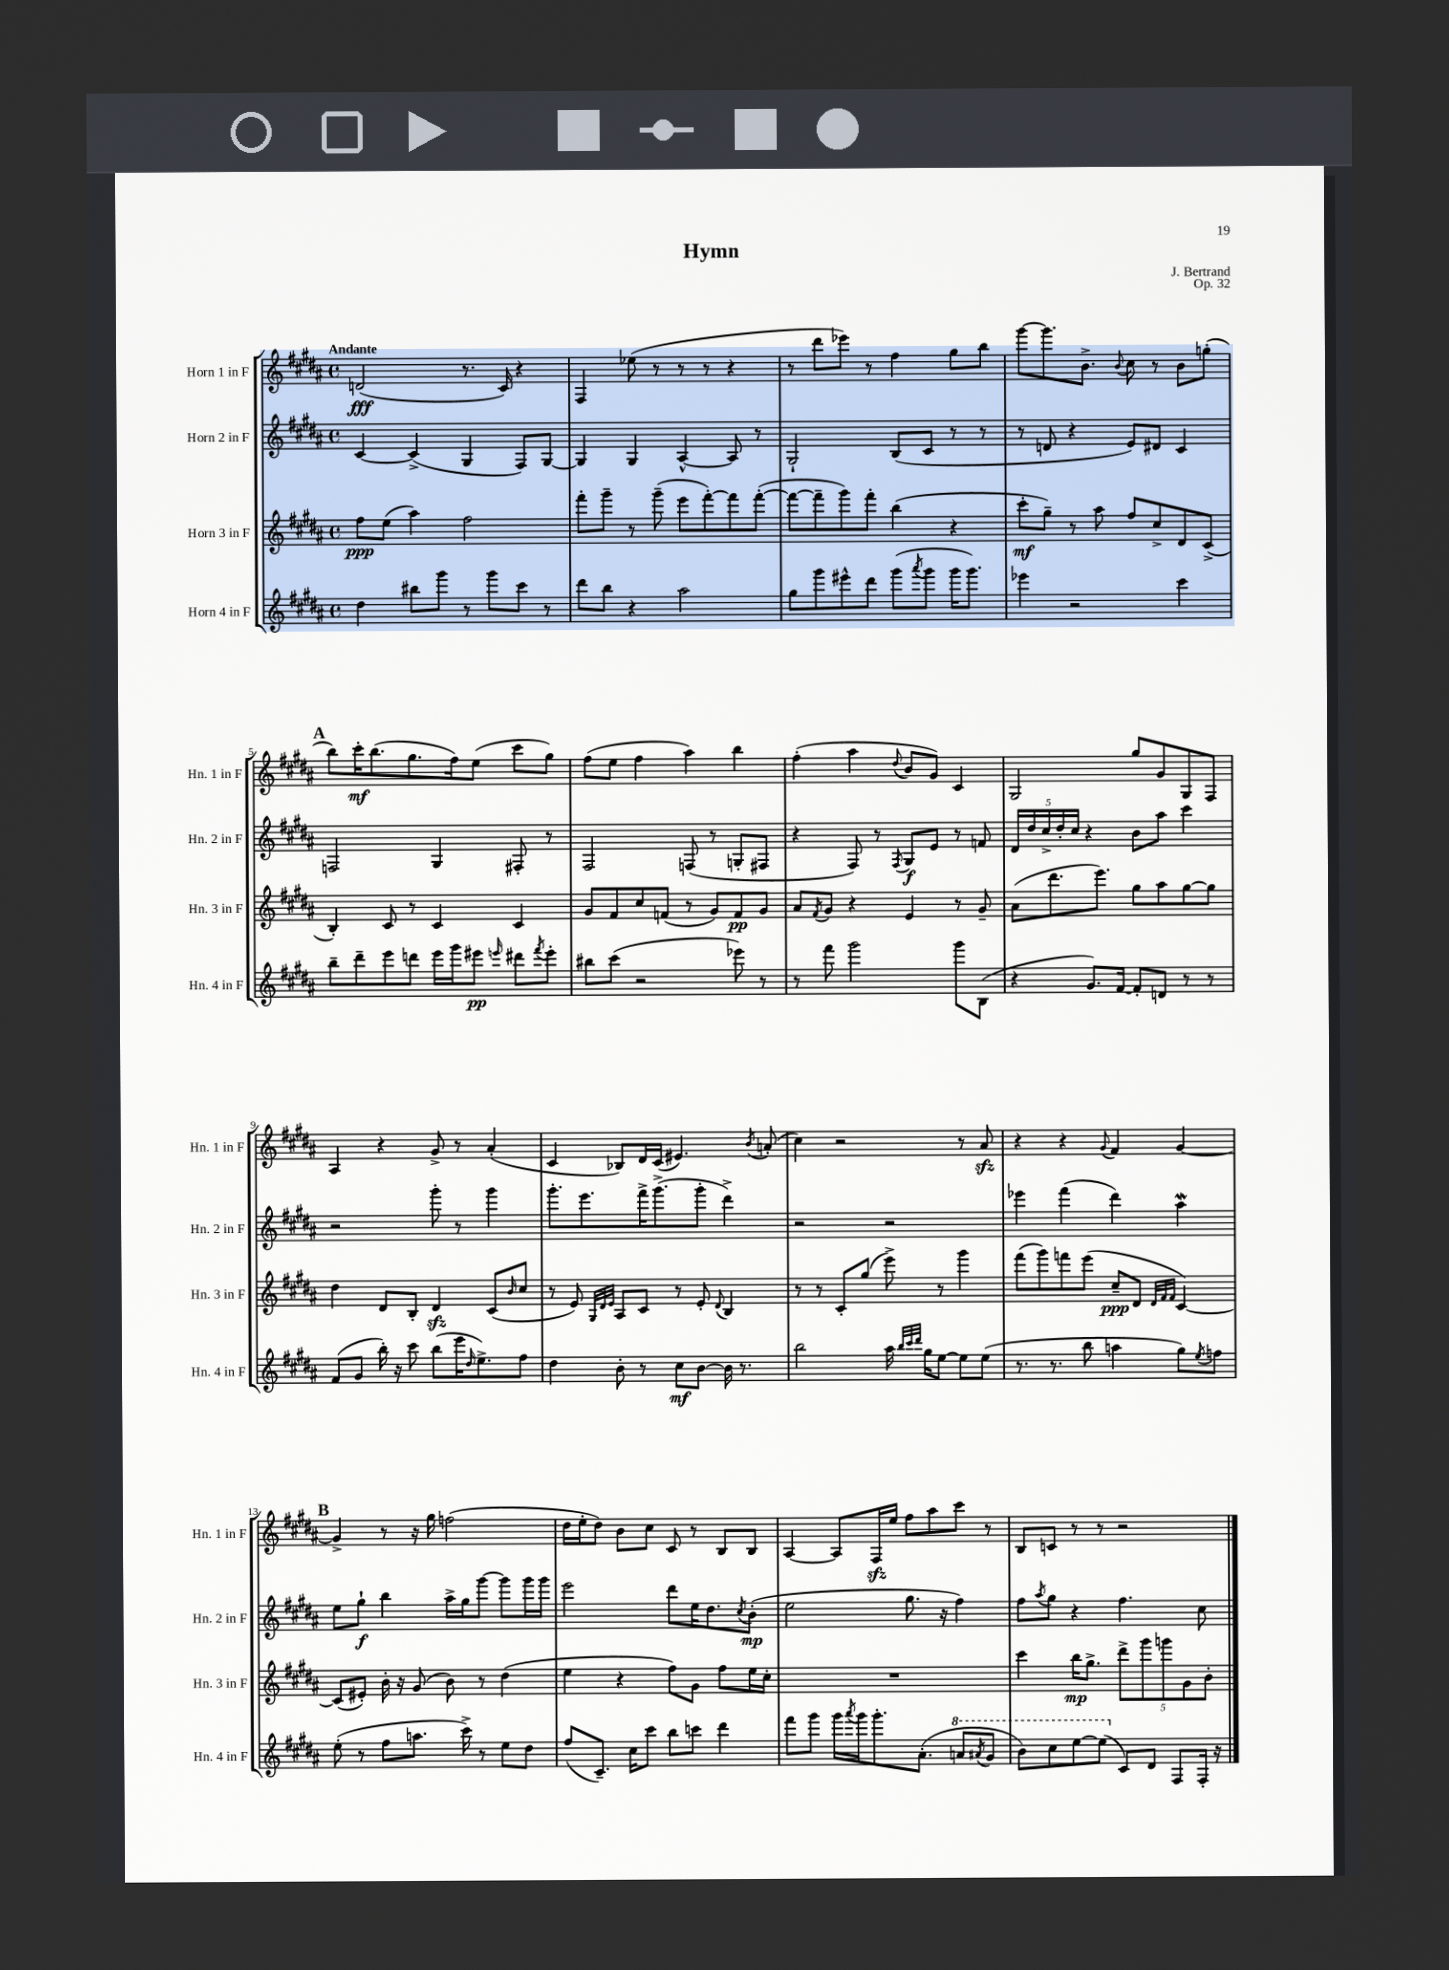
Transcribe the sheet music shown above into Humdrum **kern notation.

**kern	**kern	**kern	**kern
*staff4	*staff3	*staff2	*staff1
*clefG2	*clefG2	*clefG2	*clefG2
*k[f#c#g#d#a#]	*k[f#c#g#d#a#]	*k[f#c#g#d#a#]	*k[f#c#g#d#a#]
*M4/4	*M4/4	*M4/4	*M4/4
*met(c)	*met(c)	*met(c)	*met(c)
4dd#	8ff#	[4c#	(2d
.	(8ee	.	.
8bb#	4aa#)	(4c#^]	.
8ggg#	.	.	.
8r	2ff#	4G#	8.r
8ggg#	.	.	.
.	.	.	16c#)
8ccc#	.	8F#)	4r
8r	.	[8G#	.
=	=	=	=
8ddd#	8fff#'	4G#]	4F#
8bb	8ggg#~	.	.
4r	8r	4G#	(8ee-
.	(8ggg#~	.	8r
2aa#	8eee	[4A#^^	8r
.	[8fff#')	.	8r
.	8fff#]	8A#]	4r
.	([8fff#'	8r	.
=	=	=	=
8gg#	8fff#_	2G#`	8r
8ggg#	8fff#~]	.	8ddd#
8eee#^^	8ggg#)	.	8eee-)
8ddd#	8fff#'	.	8r
(8ggg#	(4bb	(8B	4ff#
8qaaa#	.	.	.
8ggg#	.	8c#	.
16ggg#	4r	8r	8gg#
8.ggg#)	.	.	.
.	.	8r	8bb
=	=	=	=
4eee-	8ccc#'	8r	[8ggg#
.	8gg#~)	8d	8.ggg#]
2r	8r	4r	.
.	.	.	8.b^
.	8aa#	.	.
.	.	.	8qqb
.	8ff#	8e)	8cc#
.	8cc#^	8d#	8r
4ccc#	8d#	4c#	8b
.	(8c#^	.	(8gg'
=	=	=	=
8bb~	4B')	2F	8bb)
8ddd#~	.	.	16ccc#'
.	.	.	(8.bb
8eee	8c#	.	.
8ddd	8r	.	8.gg#
16eee	4c#	4G#	.
16ggg#	.	.	16ff#)
8eee#	.	.	(8ee
16qqeee	.	.	.
8ddd#	4c#	8F#'	8ccc#
8qfff#	.	.	.
8eee'	.	8r	8gg#)
=	=	=	=
8bb#	8g#	2F#	(8ff#
(8ccc#	8f#	.	8ee
2r	8cc#	.	4ff#
.	(8f	.	.
.	8r	(8F	4aa#)
.	8g#)	8r	.
8eee-)	8f	8G'	4bb
8r	8g#	8F#	.
=	=	=	=
8r	8a#	4r	(4ff#'
.	8qf#	.	.
8fff#	8g#	.	.
2ggg#	4r	8F#)	4aa#
.	.	8r	.
.	.	8qF#	8qqdd#
.	4e	8G#	8b
.	.	8e	8g#)
8ggg#	8r	8r	4c#
(8B	8g#~	8f	.
=	=	=	=
4r	(8a#	20d#	2G#
.	.	20dd#	.
.	.	20cc#^	.
.	8.ddd#	.	.
.	.	20dd#'	.
.	.	20cc#	.
8.g#)	.	4r	.
.	8.eee)	.	.
[16f#	.	.	.
8f#']	8gg#	8b	8gg#
8d	8aa#	8aa#	8g#
8r	[8gg#	4ccc#	8G#
8r	8gg#]	.	8F#
=	=	=	=
(8f#	4dd#	2r	4A#
8g#	.	.	.
16bb')	8d#	.	4r
16r	.	.	.
8ccc#	8B'	.	.
(8bb	4d#	8ggg#'	8g#^
16eee	.	8r	8r
16qqdd#	.	.	.
8.ee^)	.	.	.
.	(8c#	4ggg#	(4a#'
.	16qqb	.	.
8ff#	8cc#	.	.
=	=	=	=
4dd#	8r	8.ggg#'	4c#
.	8e)	.	.
.	.	8.eee	.
.	32qqG#	.	.
.	32qqd#	.	.
.	32qqe	.	.
8b'	8A#	.	8B-)
8r	8c#	16fff#^	16d#
.	.	(8.ggg#^	(16c#
8cc#	8r	.	4.e#)
[8b	8e'	8ggg#'	.
.	8qqd#	.	.
16b]	4B	4ddd#^)	.
8.r	.	.	.
.	.	.	8qb
.	.	.	(8a'
=	=	=	=
2bb	8r	2r	4cc#)
.	8r	.	.
.	8c#'	.	2r
.	(8gg#	.	.
16aa#	8eee^)	2r	.
32qqbb	.	.	.
32qqccc#	.	.	.
32qqddd#	.	.	.
16gg#	.	.	.
[8ee	8r	.	.
8ee]	4ggg#	.	8r
(8ee	.	.	8a#
=	=	=	=
8.r	(8fff#	4eee-	4r
.	8ggg#)	.	.
8.r	.	.	.
.	8fff	(4fff#	4r
8bb	(8eee	.	.
.	.	.	8qqg#
4aa	8cc#~	4ddd#)	4f#
.	8d#	.	.
.	32qqd#	.	.
.	32qqf#	.	.
.	32qqf#	.	.
8gg#)	[4c#)	4aa#	[4g#
8qee	.	.	.
8ff	.	.	.
=	=	=	=
(8ee'	(8c#]	8ee	4g#^]
8r	8e#')	8gg#`	.
8ff#	16b'	4bb	8r
.	16r	.	.
8.aa	(8g#	.	16r
.	.	.	16gg#
.	8b)	16aa#^	(2ff
16ccc#^)	.	16gg#	.
8r	8r	[8ggg#	.
8ee	(4dd#	8ggg#]	.
8dd#	.	16ggg#	.
.	.	16ggg#	.
=	=	=	=
(8ff#	4ee	2eee	16dd#
.	.	.	16ee'
8.c#~)	.	.	8dd#)
.	4r	.	8b
16cc#	.	.	.
8ccc#	.	.	8cc#
8bb	8ff#)	8ddd#	8c#
8ccc	8g#	16ee	8r
.	.	8.dd#	.
4ddd#	8ff#	.	8B
.	.	8qcc#	.
.	16ee	(8b'	8B
.	16cc#'	.	.
=	=	=	=
8fff#	1r	2ee	[4A#
8ggg#	.	.	.
16ggg#	.	.	8A#]
8qaaa#	.	.	.
16ggg#	.	.	.
8.ggg#'	.	.	16F#
.	.	.	16ee
.	.	8.gg#	8ff#
(8.a#'	.	.	.
.	.	.	8aa#
.	.	16r	.
8aa	.	4ff#)	8ccc#
8qaa#	.	.	.
8gg#	.	.	8r
=	=	=	=
8bb)	4ccc#	8ff#	8B
.	.	8qaa#	.
8ccc#	.	8gg#	8c
[8eee	16bb	4r	8r
.	8.gg#^	.	.
(8eee]	.	.	8r
8c#)	10ddd#^	4.ff#	2r
.	10ggg#	.	.
8d#	.	.	.
.	10ggg	.	.
8F#	.	.	.
.	10g#	.	.
16F#'	.	8cc#	.
.	10b'	.	.
16r	.	.	.
==	==	==	==
*-	*-	*-	*-
